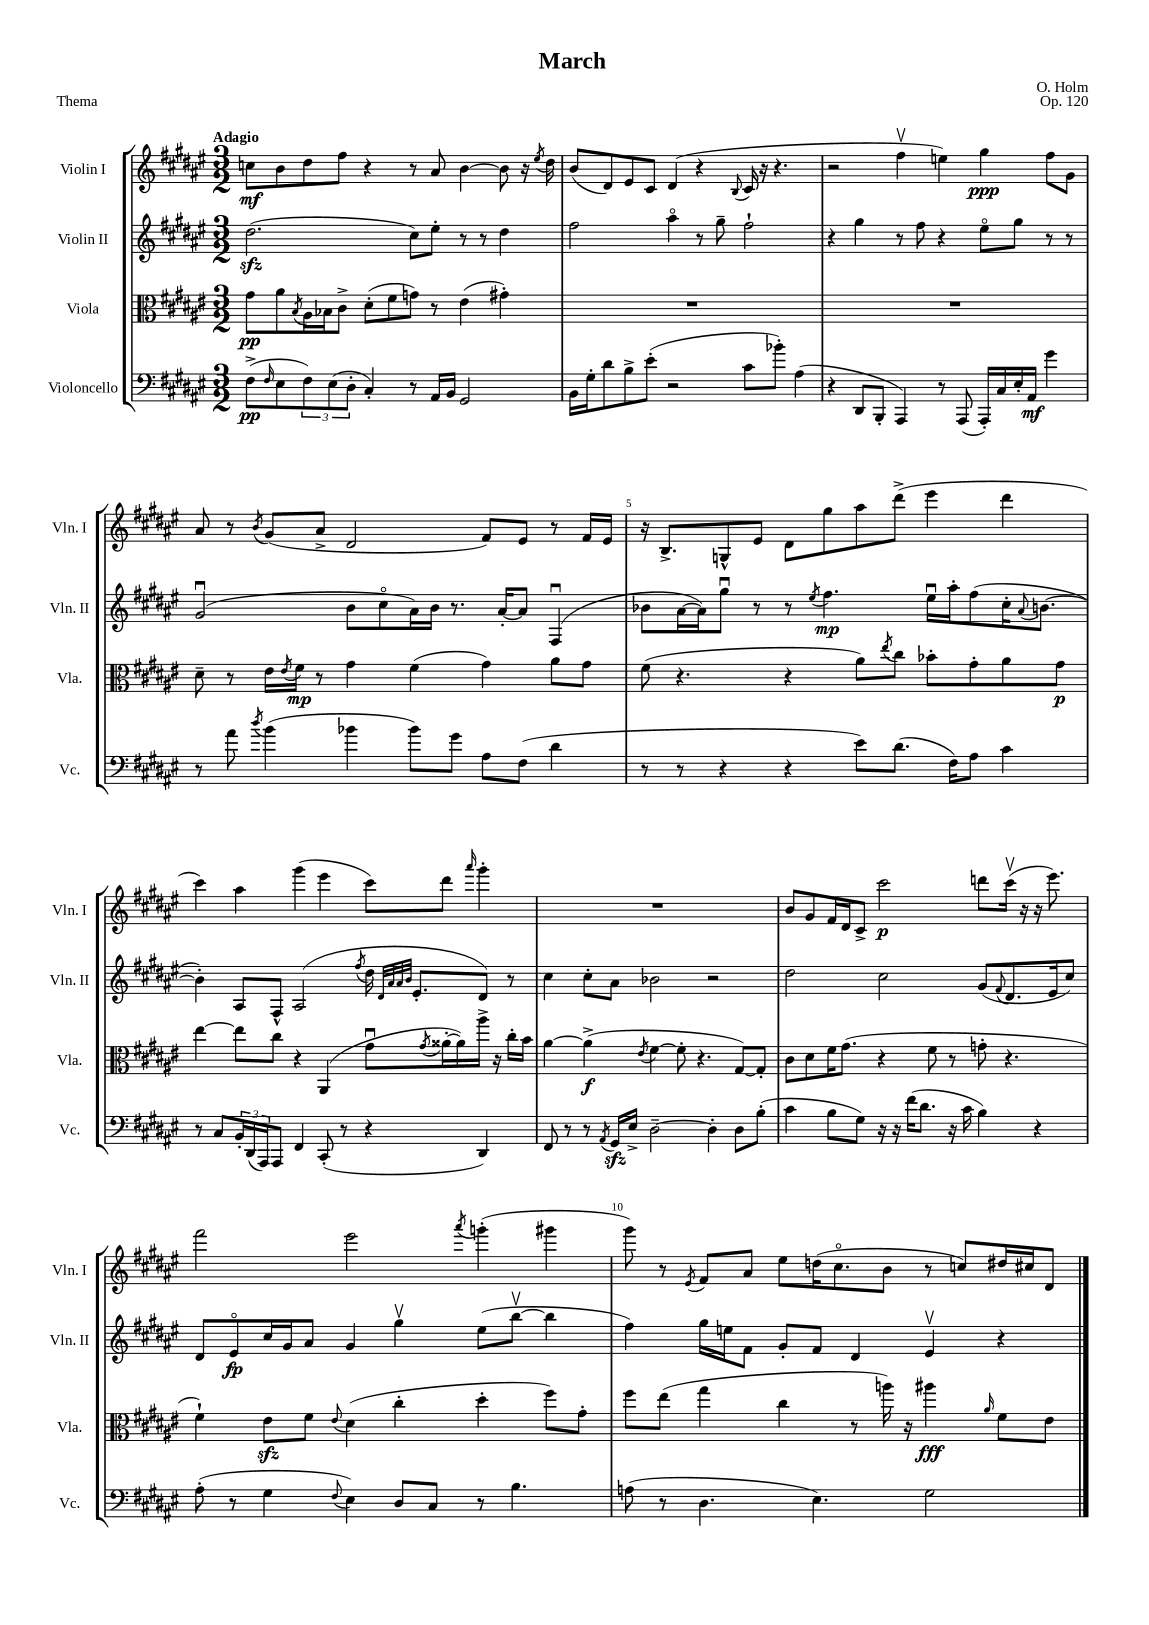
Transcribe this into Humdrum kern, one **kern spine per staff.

**kern	**dynam	**kern	**dynam	**kern	**dynam	**kern	**dynam
*part4	*part4	*part3	*part3	*part2	*part2	*part1	*part1
*staff4	*staff4	*staff3	*staff3	*staff2	*staff2	*staff1	*staff1
*I"Violoncello	*	*I"Viola	*	*I"Violin II	*	*I"Violin I	*
*I'Vc.	*	*I'Vla.	*	*I'Vln. II	*	*I'Vln. I	*
*clefF4	*	*clefC3	*	*clefG2	*	*clefG2	*
*k[f#c#g#d#a#e#]	*	*k[f#c#g#d#a#e#]	*	*k[f#c#g#d#a#e#]	*	*k[f#c#g#d#a#e#]	*
*M3/2	*	*M3/2	*	*M3/2	*	*M3/2	*
=1	=1	=1	=1	=1	=1	=1	=1
!	!	!	!	!	!	!LO:TX:a:B:t=Adagio	!
(8F#^\L	pp	8g#\L	pp	(2.dd#zz\	.	8ccn\L	mf
16qqF#/	.	.	.	.	.	.	.
8E#\	.	8a#\	.	.	.	8b\	.
.	.	8qB/	.	.	.	.	.
12F#\)	.	16A#\L	.	.	.	8dd#\	.
.	.	16B-X\J	.	.	.	.	.
(12E#\	.	.	.	.	.	.	.
.	.	8c#^\J	.	.	.	8ff#\J	.
12D#'\J	.	.	.	.	.	.	.
4C#'/)	.	(8d#'\L	.	.	.	4r	.
.	.	8f#\	.	.	.	.	.
8r	.	8gn\J)	.	8cc#\L)	.	8r	.
16AA#/LL	.	8r	.	8ee#'\J	.	8a#/	.
16BB/JJ	.	.	.	.	.	.	.
2GG#/	.	(4e#\	.	8r	.	[4b\	.
.	.	.	.	8r	.	.	.
.	.	4g#X'\)	.	4dd#\	.	8b\]	.
.	.	.	.	.	.	16r	.
.	.	.	.	.	.	8qee#/	.
.	.	.	.	.	.	16dd#\	.
=2	=2	=2	=2	=2	=2	=2	=2
16BB\LL	.	1.r	.	2ff#\	.	(8b/L	.
16G#'\J	.	.	.	.	.	.	.
8d#\	.	.	.	.	.	8d#/)	.
8B^\	.	.	.	.	.	8e#/	.
(8e#'\J	.	.	.	.	.	8c#/J	.
2r	.	.	.	4aa#\	.	(4d#/	.
.	.	.	.	8r	.	4r	.
.	.	.	.	8gg#~\	.	.	.
.	.	.	.	.	.	8qqB/	.
8c#\L	.	.	.	2ff#`\	.	16c#/	.
.	.	.	.	.	.	16r	.
8b-X'\J)	.	.	.	.	.	4.r	.
(4A#\	.	.	.	.	.	.	.
=3	=3	=3	=3	=3	=3	=3	=3
4r	.	1.r	.	4r	.	2r	.
8DD#/L	.	.	.	4gg#\	.	.	.
8BBB'/J	.	.	.	.	.	.	.
4AAA#/)	.	.	.	8r	.	4ff#v\	.
.	.	.	.	8ff#\	.	.	.
8r	.	.	.	4r	.	4een\)	.
(8AAA#/	.	.	.	.	.	.	.
16AAA#'/LL)	.	.	.	8ee#\L	.	4gg#\	ppp
16C#/	.	.	.	.	.	.	.
16E#'/	.	.	.	8gg#\J	.	.	.
16AA#/JJ	mf	.	.	.	.	.	.
4g#\	.	.	.	8r	.	8ff#\L	.
.	.	.	.	8r	.	8g#\J	.
!!LO:LB:g=z
=4	=4	=4	=4	=4	=4	=4	=4
8r	.	8d#~\	.	(2g#u/	.	8a#/	.
8a#\	.	8r	.	.	.	8r	.
8qdd#/	.	.	.	.	.	8qb/	.
(4b\	.	16e#\LL	.	.	.	(8g#/L	.
.	.	8qe#/	.	.	.	.	.
.	.	16f#\JJ	mp	.	.	.	.
.	.	8r	.	.	.	8a#^/J	.
4b-X\	.	4g#\	.	8b\L	.	2d#/	.
.	.	.	.	8cc#\	.	.	.
8b-\L)	.	(4f#\	.	16a#\L)	.	.	.
.	.	.	.	16b\JJ	.	.	.
8g#\J	.	.	.	8.r	.	.	.
8A#\L	.	4g#\)	.	.	.	8f#/L)	.
.	.	.	.	[16a#'/KL	.	.	.
(8F#\J	.	.	.	8a#/J]	.	8e#/J	.
4d#\	.	8a#\L	.	(4F#u/	.	8r	.
.	.	8g#\J	.	.	.	16f#/LL	.
.	.	.	.	.	.	16e#/JJ	.
=5	=5	=5	=5	=5	=5	=5	=5
8r	.	(8f#\	.	8b-X\L	.	16r	.
.	.	.	.	.	.	8.B^/L	.
8r	.	4.r	.	[16a#\L	.	.	.
.	.	.	.	16a#\J])	.	.	.
4r	.	.	.	8gg#u\J	.	8Gn^^/	.
.	.	.	.	8r	.	8e#/J	.
4r	.	4r	.	8r	.	8d#\L	.
.	.	.	.	8qee#/	.	.	.
.	.	.	.	4.ff#\	mp	8gg#\	.
8e#\L)	.	8a#\L)	.	.	.	8aa#\	.
.	.	8qee#/	.	.	.	.	.
(8.d#\J	.	8cc#\J	.	.	.	(8ddd#^\J	.
.	.	8b-X'\L	.	16ee#u\LL	.	4eee#\	.
16F#\KL)	.	.	.	16aa#'\J	.	.	.
8A#\J	.	8g#'\	.	(8ff#\	.	.	.
4c#\	.	8a#\	.	16cc#'\K	.	4ddd#\	.
.	.	.	.	8qqa#/	.	.	.
.	.	.	.	[8.bn\J	.	.	.
.	.	8g#\J	p	.	.	.	.
!!LO:LB:g=z
=6	=6	=6	=6	=6	=6	=6	=6
8r	.	[4ee#\	.	4b'\])	.	4ccc#\)	.
8C#/L	.	.	.	.	.	.	.
24BB'/L	.	8ee#\L]	.	8A#/L	.	4aa#\	.
(24DD#/	.	.	.	.	.	.	.
24AAA#/J)	.	.	.	.	.	.	.
8AAA#/J	.	8cc#\J	.	8F#^^/J	.	.	.
4FF#/	.	4r	.	(2A#/	.	(4ggg#\	.
(8CC#'/	.	(4AA#/	.	.	.	4eee#\	.
8r	.	.	.	.	.	.	.
.	.	.	.	8qff#/	.	.	.
4r	.	8g#u\L	.	16dd#\	.	8ccc#\L)	.
.	.	.	.	32qqd#/LLL	.	.	.
.	.	.	.	32qqa#/	.	.	.
.	.	.	.	32qqa#/	.	.	.
.	.	.	.	32qqb/JJJ	.	.	.
.	.	.	.	8.e#'/L	.	.	.
.	.	8qg#/	.	.	.	.	.
.	.	[16a##X'\L	.	.	.	8ddd#\J	.
.	.	16a##\])	.	.	.	.	.
.	.	.	.	.	.	16qqaaa#/	.
4DD#/)	.	16aa#^\JJ	.	8d#/J)	.	4ggg#'\	.
.	.	16r	.	.	.	.	.
.	.	16cc#'\LL	.	8r	.	.	.
.	.	16b\JJ	.	.	.	.	.
=7	=7	=7	=7	=7	=7	=7	=7
8FF#/	.	[4a#\	.	4cc#\	.	1.r	.
8r	.	.	.	.	.	.	.
8r	.	(4a#^\]	f	8cc#'\L	.	.	.
8qAA#/	.	.	.	.	.	.	.
16GG#zz/LL	.	.	.	8a#\J	.	.	.
16E#^/JJ	.	.	.	.	.	.	.
.	.	8qe#/	.	.	.	.	.
[2D#~\	.	[4f#\	.	2b-X\	.	.	.
.	.	8f#'\]	.	.	.	.	.
.	.	4.r	.	.	.	.	.
4D#'\]	.	.	.	2r	.	.	.
8D#\L	.	[8G#/L)	.	.	.	.	.
(8B'\J	.	8G#'/J]	.	.	.	.	.
=8	=8	=8	=8	=8	=8	=8	=8
4c#\	.	8c#\L	.	2dd#\	.	8b/L	.
.	.	8d#\	.	.	.	8g#/	.
8B\L	.	16f#\K	.	.	.	16f#/L	.
.	.	(8.g#\J	.	.	.	16d#/J	.
8G#\J)	.	.	.	.	.	8c#^/J	.
16r	.	4r	.	2cc#\	.	2ccc#\	p
16r	.	.	.	.	.	.	.
(16f#\KL	.	.	.	.	.	.	.
8.d#\J	.	.	.	.	.	.	.
.	.	8f#\	.	.	.	.	.
16r	.	8r	.	.	.	.	.
16c#\	.	.	.	.	.	.	.
4B\)	.	8gn'\	.	(8g#/L	.	8dddn\L	.
.	.	.	.	8qqf#/	.	.	.
.	.	4.r	.	8.d#/	.	(16ccc#v\Jk	.
.	.	.	.	.	.	16r	.
4r	.	.	.	.	.	16r	.
.	.	.	.	16e#/k	.	8.eee#\)	.
.	.	.	.	8cc#/J)	.	.	.
!!LO:LB:g=z
=9	=9	=9	=9	=9	=9	=9	=9
(8A#'\	.	4f#`\)	.	8d#/L	.	2fff#\	.
8r	.	.	.	8e#/	fp	.	.
4G#\	.	8e#zz\L	.	16cc#/L	.	.	.
.	.	.	.	16g#/J	.	.	.
.	.	8f#\J	.	8a#/J	.	.	.
8qqF#/	.	8qqe#/	.	.	.	.	.
4E#\)	.	(4d#\	.	4g#/	.	2eee#\	.
8D#/L	.	4cc#'\	.	4gg#v\	.	.	.
8C#/J	.	.	.	.	.	.	.
.	.	.	.	.	.	8qaaa#/	.
8r	.	4dd#'\	.	(8ee#\L	.	(4gggn'\	.
4.B\	.	.	.	[8bbv\J	.	.	.
.	.	8ff#\L)	.	4bb\]	.	4ggg#X\	.
.	.	8g#'\J	.	.	.	.	.
=10	=10	=10	=10	=10	=10	=10	=10
(8An\	.	8ff#\L	.	4ff#\)	.	8ggg#\)	.
8r	.	(8ee#\J	.	.	.	8r	.
.	.	.	.	.	.	8qe#/	.
4.D#\	.	4gg#\	.	16gg#\LL	.	8f#/L	.
.	.	.	.	16een\J	.	.	.
.	.	.	.	8f#\J	.	8a#/J	.
.	.	4cc#\	.	8g#'/L	.	8ee#\L	.
4.E#\)	.	.	.	8f#/J	.	(16ddn\K	.
.	.	.	.	.	.	8.cc#\	.
.	.	8r	.	4d#/	.	.	.
.	.	16aan\)	.	.	.	8b\J	.
.	.	16r	.	.	.	.	.
2G#\	.	4aa#X\	fff	4e#v/	.	8r	.
.	.	.	.	.	.	8ccn/L)	.
.	.	16qqa#/	.	.	.	.	.
.	.	8f#\L	.	4r	.	16dd#X/L	.
.	.	.	.	.	.	16cc#X/J	.
.	.	8e#\J	.	.	.	8d#/J	.
==	==	==	==	==	==	==	==
*-	*-	*-	*-	*-	*-	*-	*-
